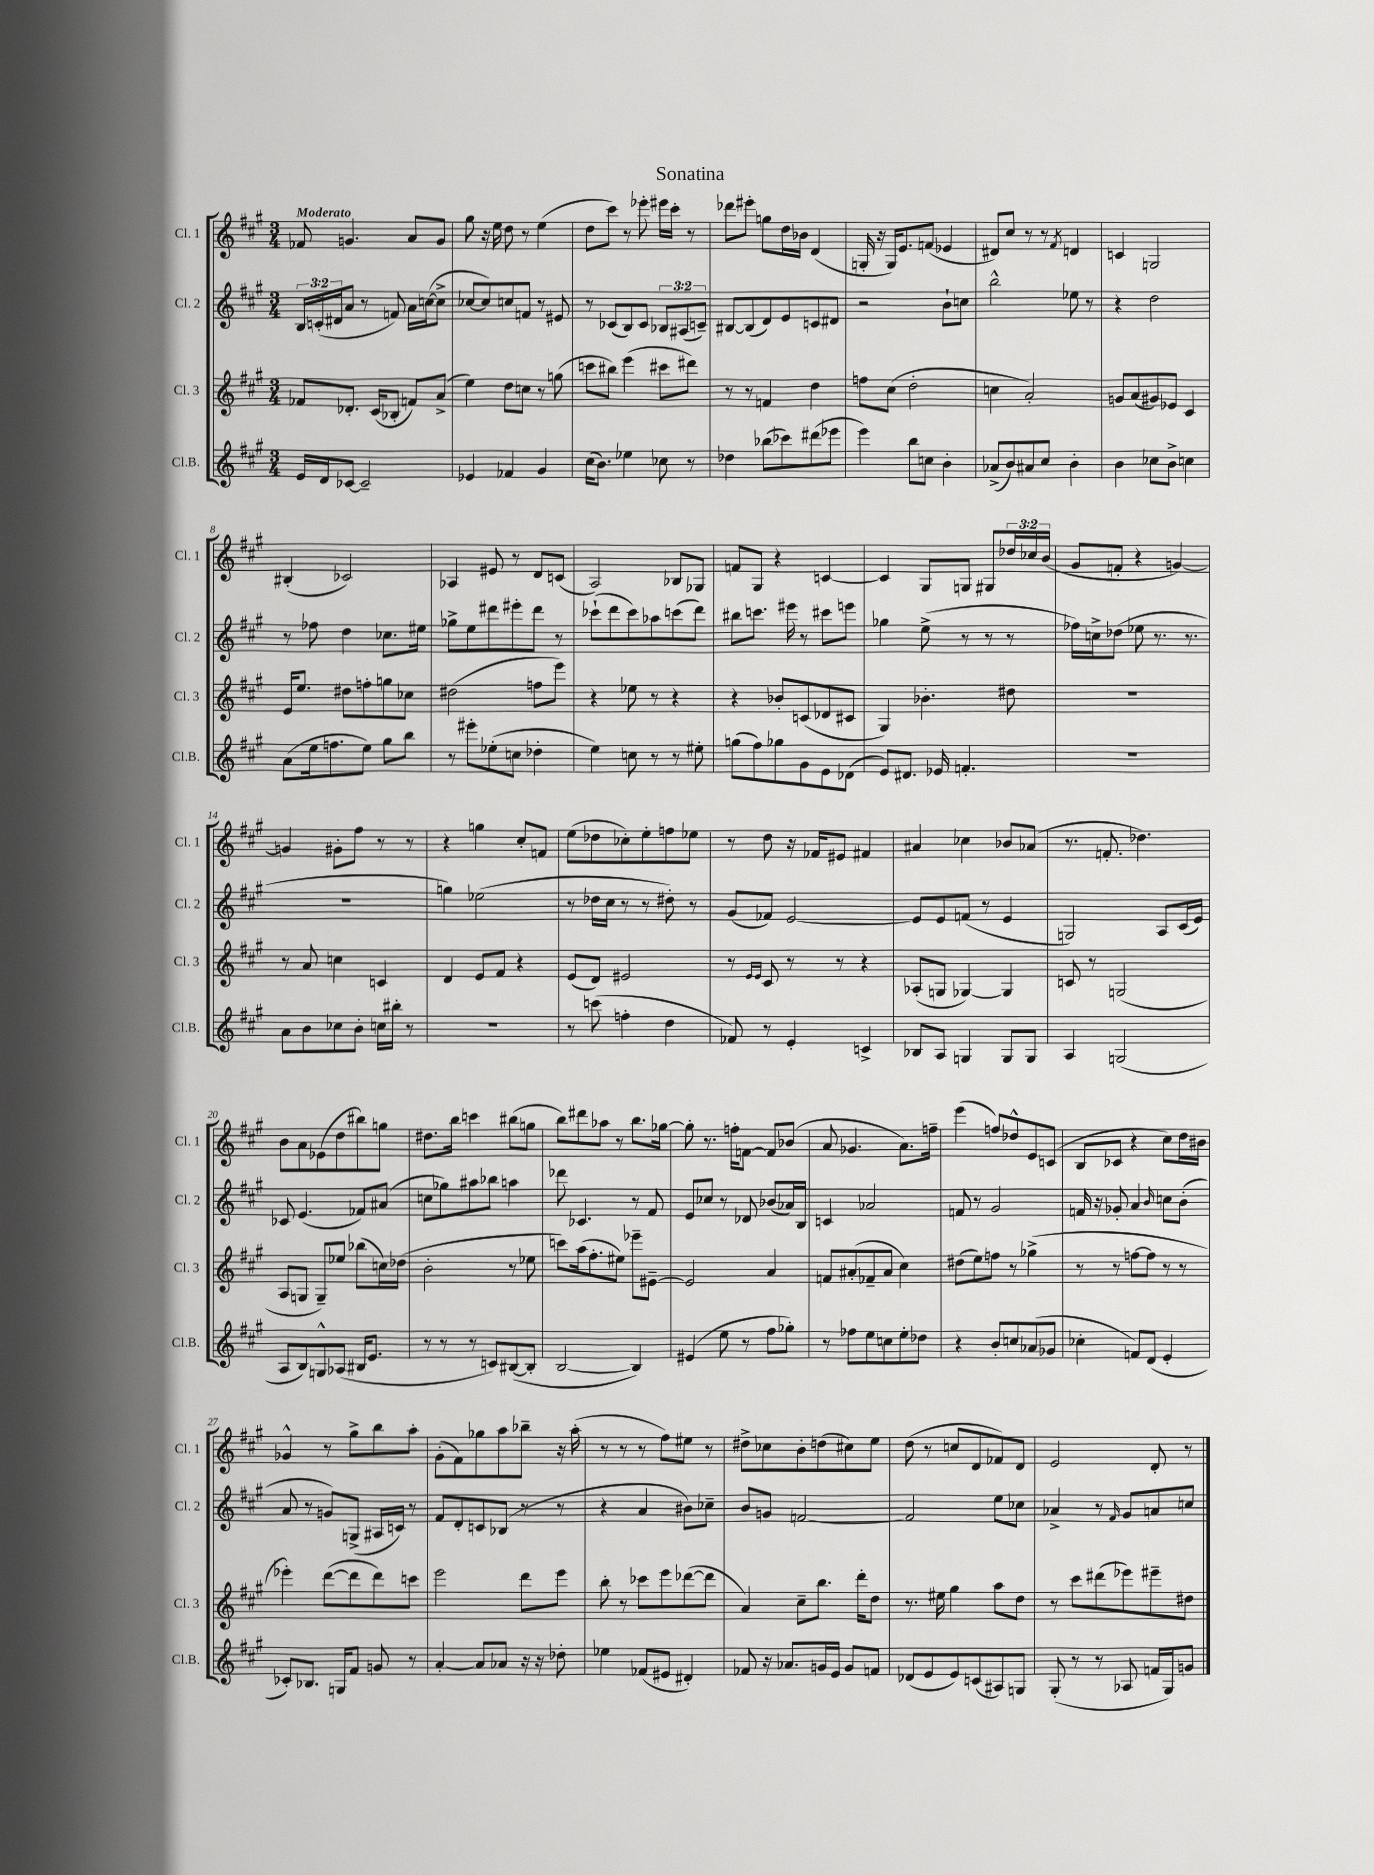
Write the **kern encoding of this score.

**kern	**kern	**kern	**kern
*part4	*part3	*part2	*part1
*staff4	*staff3	*staff2	*staff1
*I"Cl.B.	*I"Cl. 3	*I"Cl. 2	*I"Cl. 1
*I'Cl.B.	*I'Cl. 3	*I'Cl. 2	*I'Cl. 1
*clefG2	*clefG2	*clefG2	*clefG2
*k[f#c#g#]	*k[f#c#g#]	*k[f#c#g#]	*k[f#c#g#]
*M3/4	*M3/4	*M3/4	*M3/4
=1	=1	=1	=1
!	!	!	!LO:TX:a:B:t=Moderato
16e/LL	8f-X/L	24B/LL	8f-X/
.	.	(24cn'/	.
16d/J	.	.	.
.	.	24d#X/J	.
[8c-X/J	8.d-X'/J	8a/J	4.gn/
2c-~/]	.	8r	.
.	(16c#/KL	.	.
.	8B-X'/J	8fn/)	.
.	8fn/L)	16a\LL	8a/L
.	.	([16ccn\J	.
.	(8a^/J	8cc^\J]	8g/J
=2	=2	=2	=2
4e-X/	4ee\)	[8cc-X/L	8gg#\
.	.	8cc-/])	16r
.	.	.	16ee\
4f-X/	8dd\L	8ccn/	8dd\
.	8ccn\J	8fn/J	8r
4g#/	8r	8r	(4ee\
.	(8ggn\	8e#X/	.
=3	=3	=3	=3
(16cc#\KL	8cccn\L	8r	8dd\L
8.b\J)	.	.	.
.	8bb#X\J)	(8c-X/L	8ccc#\J)
4ee-X\	(4eee\	8B/)	8r
.	.	8c-/J	8eee-X'\
8cc-X\	8ccc#X\L	12B-X/L	16eee#X\LL
.	.	.	16ccc#'\JJ
.	.	(12A#X/	.
8r	8ddd#X\J)	.	8r
.	.	12cn~/J)	.
=4	=4	=4	=4
4dd-X\	8r	[8B#X/L	8ddd-X\L
.	8r	(8B#/]	8eee#X'\J
(8bb-X\L	4fn/	8d/)	8ggn\L
8ccc-X\)	.	8e/	16dd\L
.	.	.	16b-X\JJ
(8ddd#X\	4dd\	8cn/	(4d/
8eee-X\J	.	8d#X/J	.
=5	=5	=5	=5
4eee\)	8ffn\L	2r	16Gn'/
.	.	.	16r
.	(8cc#\J	.	16G/KL)
.	.	.	8.e/
8bb\L	2dd'\	.	.
8ccn\J	.	.	(8fn/J
4b'\	.	8b`\L	4e-X/
.	.	8ccn\J	.
=6	=6	=6	=6
(8a-X^/L	4ccn\	2bb^^\	8d#X/L)
8b/)	.	.	8cc#/J
8a#X/	2a'/)	.	8r
8cc#/J	.	.	8r
.	.	.	8qf#/
4b'\	.	8ee-X\	4dn/
.	.	8r	.
=7	=7	=7	=7
4b\	8gn/L	4r	4cn/
.	(8a/	.	.
8cc-X\L	8g#X/)	2dd\	2Gn/
8b^\J	8e-X/J	.	.
4ccn\	4c#/	.	.
!!LO:LB:g=z
=8	=8	=8	=8
(8a\L	16e/KL	8r	(4B#X'/
.	8.ee/J	.	.
16ee\k	.	8ff-X\	.
8.ffn\	.	.	.
.	8dd#X\L	4dd\	2c-X/)
8ee\J)	8ffn'\	.	.
8gg#\L	8ggn\	8.cc-X\L	.
8bb\J	8cc-X\J	.	.
.	.	16ee#X\Jk	.
=9	=9	=9	=9
8r	(2dd#X\	8gg-X^\L	4A-X/
8eee#X'\L	.	8ee\	.
(8ee-X'\	.	8ddd#X\	8e#X/
8ccn\J	.	8eee#X'\	8r
4dd-X'\	8ffn\L	8ddd#\J	8d/L
.	8eee\J)	8r	(8cn/J
=10	=10	=10	=10
4ee\)	4r	(8ccc-X`\L	2A/)
.	.	8ddd\	.
8ccn\	8ee-X\	8ccc-\)	.
8r	8r	8aa-X\	.
8r	4r	(8cccn\	8B-X/L
8ee#X'\	.	8ddd\J)	8G-X/J
=11	=11	=11	=11
(8ggn\L	4r	8bb#X\L	8fn/L
8ff#\)	.	8.cccn\J	8G#/J
8gg-X\	8b-X'/L	.	4r
.	.	16eee#X\	.
8g#\	(8cn/	8r	.
8e\	8d-X/	8ccc#X\L	[4cn/
(8d-X\J	8c#X/J	8eeen\J	.
=12	=12	=12	=12
8e/L)	4G#/)	4gg-X\	4c/]
8.d#X/J	.	.	.
.	4.b-X'\	(8ee^\	8G#/L
16e-X/	.	.	.
4.fn'/	.	8r	8Gn/J
.	.	8r	8G#X/L
.	8dd#X\	8r	24dd-X/L
.	.	.	24cc-X/
.	.	.	(24b/JJ
=13	=13	=13	=13
2.r	2.r	16ff-X\LL)	8g#/L
.	.	16ccn^\J	.
.	.	(8dd-X\J	8fn'/J
.	.	8ee-X\	4r
.	.	8.r	.
.	.	.	[4gn/)
.	.	8.r	.
!!LO:LB:g=z
=14	=14	=14	=14
8a\L	8r	2.r	4gn/]
8b\	8a/	.	.
8cc-X\	4ccn\	.	8g#X'\L
8b'\J	.	.	8ff#\J
16ccn\LL	4cn/	.	8r
16bb#X'\JJ	.	.	.
8r	.	.	8r
=15	=15	=15	=15
2.r	4d/	4ggn\)	4r
.	8e/L	(2ee-X\	4ggn\
.	8f#/J	.	.
.	4r	.	8cc#'/L
.	.	.	8fn/J
=16	=16	=16	=16
8r	(8e/L	8r	(8ee\L
(8cccn\	8d/J)	16dd-X\LL	8dd-X\
.	.	16cc#\JJ	.
4ffn'\	2e#X/	8r	8cc-X'\)
.	.	8r	8ee'\
4dd\	.	8dd#X'\)	8ffn\
.	.	8r	8ee-X\J
=17	=17	=17	=17
8f-X/)	8r	(8g#/L	8r
.	16qqe/LL	.	.
.	16qqe/JJ	.	.
8r	8c#/	8f-X/J)	8dd\
4e'/	8r	[2e/	16r
.	.	.	16f-X/KL
.	8r	.	8e#X/J
4cn^/	4r	.	4f#X/
=18	=18	=18	=18
8B-X/L	(8A-X'/L	8e/L]	4a#X/
8A/J	8Gn/J	8e/	.
4Gn/	[4G-X/)	(8fn/J	4cc-X\
.	.	8r	.
8G/L	4G-/]	4e/	8b-X/L
8G/J	.	.	(8a-X/J
=19	=19	=19	=19
4A/	8cn/	2Gn/)	8.r
.	8r	.	.
.	.	.	8.fn'/
(2Gn/	(2Gn/	.	.
.	.	.	4.dd-X\)
.	.	8A/L	.
.	.	(16c#/L	.
.	.	16e/JJ)	.
!!LO:LB:g=z
=20	=20	=20	=20
8A/L	8A/L	8c-X/	8b\L
8B/)	8Gn/J	(4.e/	8a\
8Gn^^/	8G~/L)	.	(8e-X\
(8A-X/J	8ee-X/J	.	8dd\
16B#X/KL	(8bb-X\L	8f-X/L)	8bb#X\)
8.e/J	.	.	.
.	16ccn\L)	(8a#X/J	8ggn\J
.	(16dd-X\JJ	.	.
=21	=21	=21	=21
8r	2b'\	8ccn\L	8.dd#X\L
8r	.	8gg-X\)	.
.	.	.	16bb\Jk
8r	.	8aa#X\	4cccn\
8cn/L)	.	8bb-X\J	.
([8B#X/	8r	4aan\	(8bb#X\L
8B#'/J]	8ee-X\	.	8ggn\J
=22	=22	=22	=22
[2B/	8cccn\L)	8ddd-X\	8bb\L)
.	(16aa\k	4.c-X/	8ddd#X\
.	8.ff#'\	.	.
.	.	.	8aa-X\J
.	8ee#X\J)	.	8r
4B/])	8eee-X~\L	8r	8.bb\L
.	[8e#X~\J	8f#/	.
.	.	.	[16gg-X\Jk
=23	=23	=23	=23
(4e#X/	2e#/]	8e/L	8gg-'\]
.	.	8cc-X/J	8.r
8ee\	.	8r	.
.	.	.	16ffn'\KL
8r	.	8d-X/	[8fn\J
8ff#\L	4a/	(8b-X/L	8f/L]
8gg-X'\J)	.	16a-X/L)	(8b-X/J
.	.	16B/JJ	.
=24	=24	=24	=24
8r	8fn/L	4cn/	8a/
8ff-X\L	(8a#X'/	.	4.g-X/
8ee\	8f-X~/	2a-X/	.
8ccn\	8a#/J	.	.
8ee'\	4cc#\)	.	8.a\L)
8dd-X\J	.	.	.
.	.	.	16ffn~\Jk
=25	=25	=25	=25
4r	(8dd#X\L	8fn/	(4eee\
.	8ee\)	8r	.
8b'/L	8ffn\J	2g#/	8ffn/L)
8ccn/	8r	.	8dd-X^^/
(8a-X/	(4gg-X^\	.	8e/
8g-X/J	.	.	(8cn/J
=26	=26	=26	=26
4cc-X'\	8r	16fn/	8B/L
.	.	16r	.
.	8r	8g-X'/	8c-X/J
8fn/L)	[8ffn\L	4a/	4r
(8d/J	8ff\J]	.	.
.	.	16qqb/	.
4e'/	8r	8ccn\L	8cc#\L)
.	8r	(8b'\J	16dd\L
.	.	.	16b#X\JJ
!!LO:LB:g=z
=27	=27	=27	=27
8c-X'/L)	4eee-X'\)	8a/	4g-X^^/
8.B-X/J	.	8r	.
.	([8ddd\L	8gn/L)	8r
16Gn/KL	.	.	.
8f#/J	8ddd\]	(8Gn^/J	8gg#^\L
8gn/	8ddd\)	16A#X/LL	8bb\
.	.	16cn/JJ)	.
8r	8cccn\J	8r	8aa'\J
=28	=28	=28	=28
[4a'/	2eee\	8f#/L	(8g#'\L
.	.	8d'/	8f#\)
8a/L]	.	8cn/	8gg-X\
8a-X/J	.	(8B-X/J	8aa\
16r	8ddd\L	8r	8bb-X~\J
16r	.	.	.
8dd-X'\	8eee\J	8r	16r
.	.	.	(16aa'\
=29	=29	=29	=29
4ee-X\	8bb'\	4r	8r
.	8r	.	8r
(8f-X/L	8ccc-X\L	4a/	8r
8e#X/J	8eee\	.	8ff#\L)
4d#X'/)	([8ddd-X\	8b#X\L)	8ee#X\J
.	8ddd-\J]	8cc-X~\J	8r
=30	=30	=30	=30
8f-X/	4a/)	8b/L	8dd#X^\L
16r	.	8gn/J	8cc-X\
8.a-X/L	.	.	.
.	8cc#~\L	[2fn/	8b'\
16gn/L	8.bb\J	.	(8ddn\
16e/JJ	.	.	.
8g/L	.	.	8cc#X\)
.	16ddd'\KL	.	.
8fn/J	8dd\J	.	8ee\J
=31	=31	=31	=31
(8d-X/L	8.r	2f/]	(8dd\
8e/	.	.	8r
.	16ee#X\	.	.
8e/)	4gg#\	.	8ccn/L
(8cn/	.	.	8d/
8A#X/)	8aa\L	8ee\L	8f-X/)
8Gn/J	8dd\J	8cc-X\J	8d/J
=32	=32	=32	=32
(8G#'/	8r	4a-X^/	2e/
8r	8ccc#\L	.	.
8r	(8ddd#X\	8r	.
.	.	16qqf#/	.
8A-X/	8eee-X\)	8g#/L	.
16fn/LL	8eee#X~\	8an/	8d'/
16G#/J)	.	.	.
8gn/J	8dd#X\J	8ccn/J	8r
==	==	==	==
*-	*-	*-	*-
